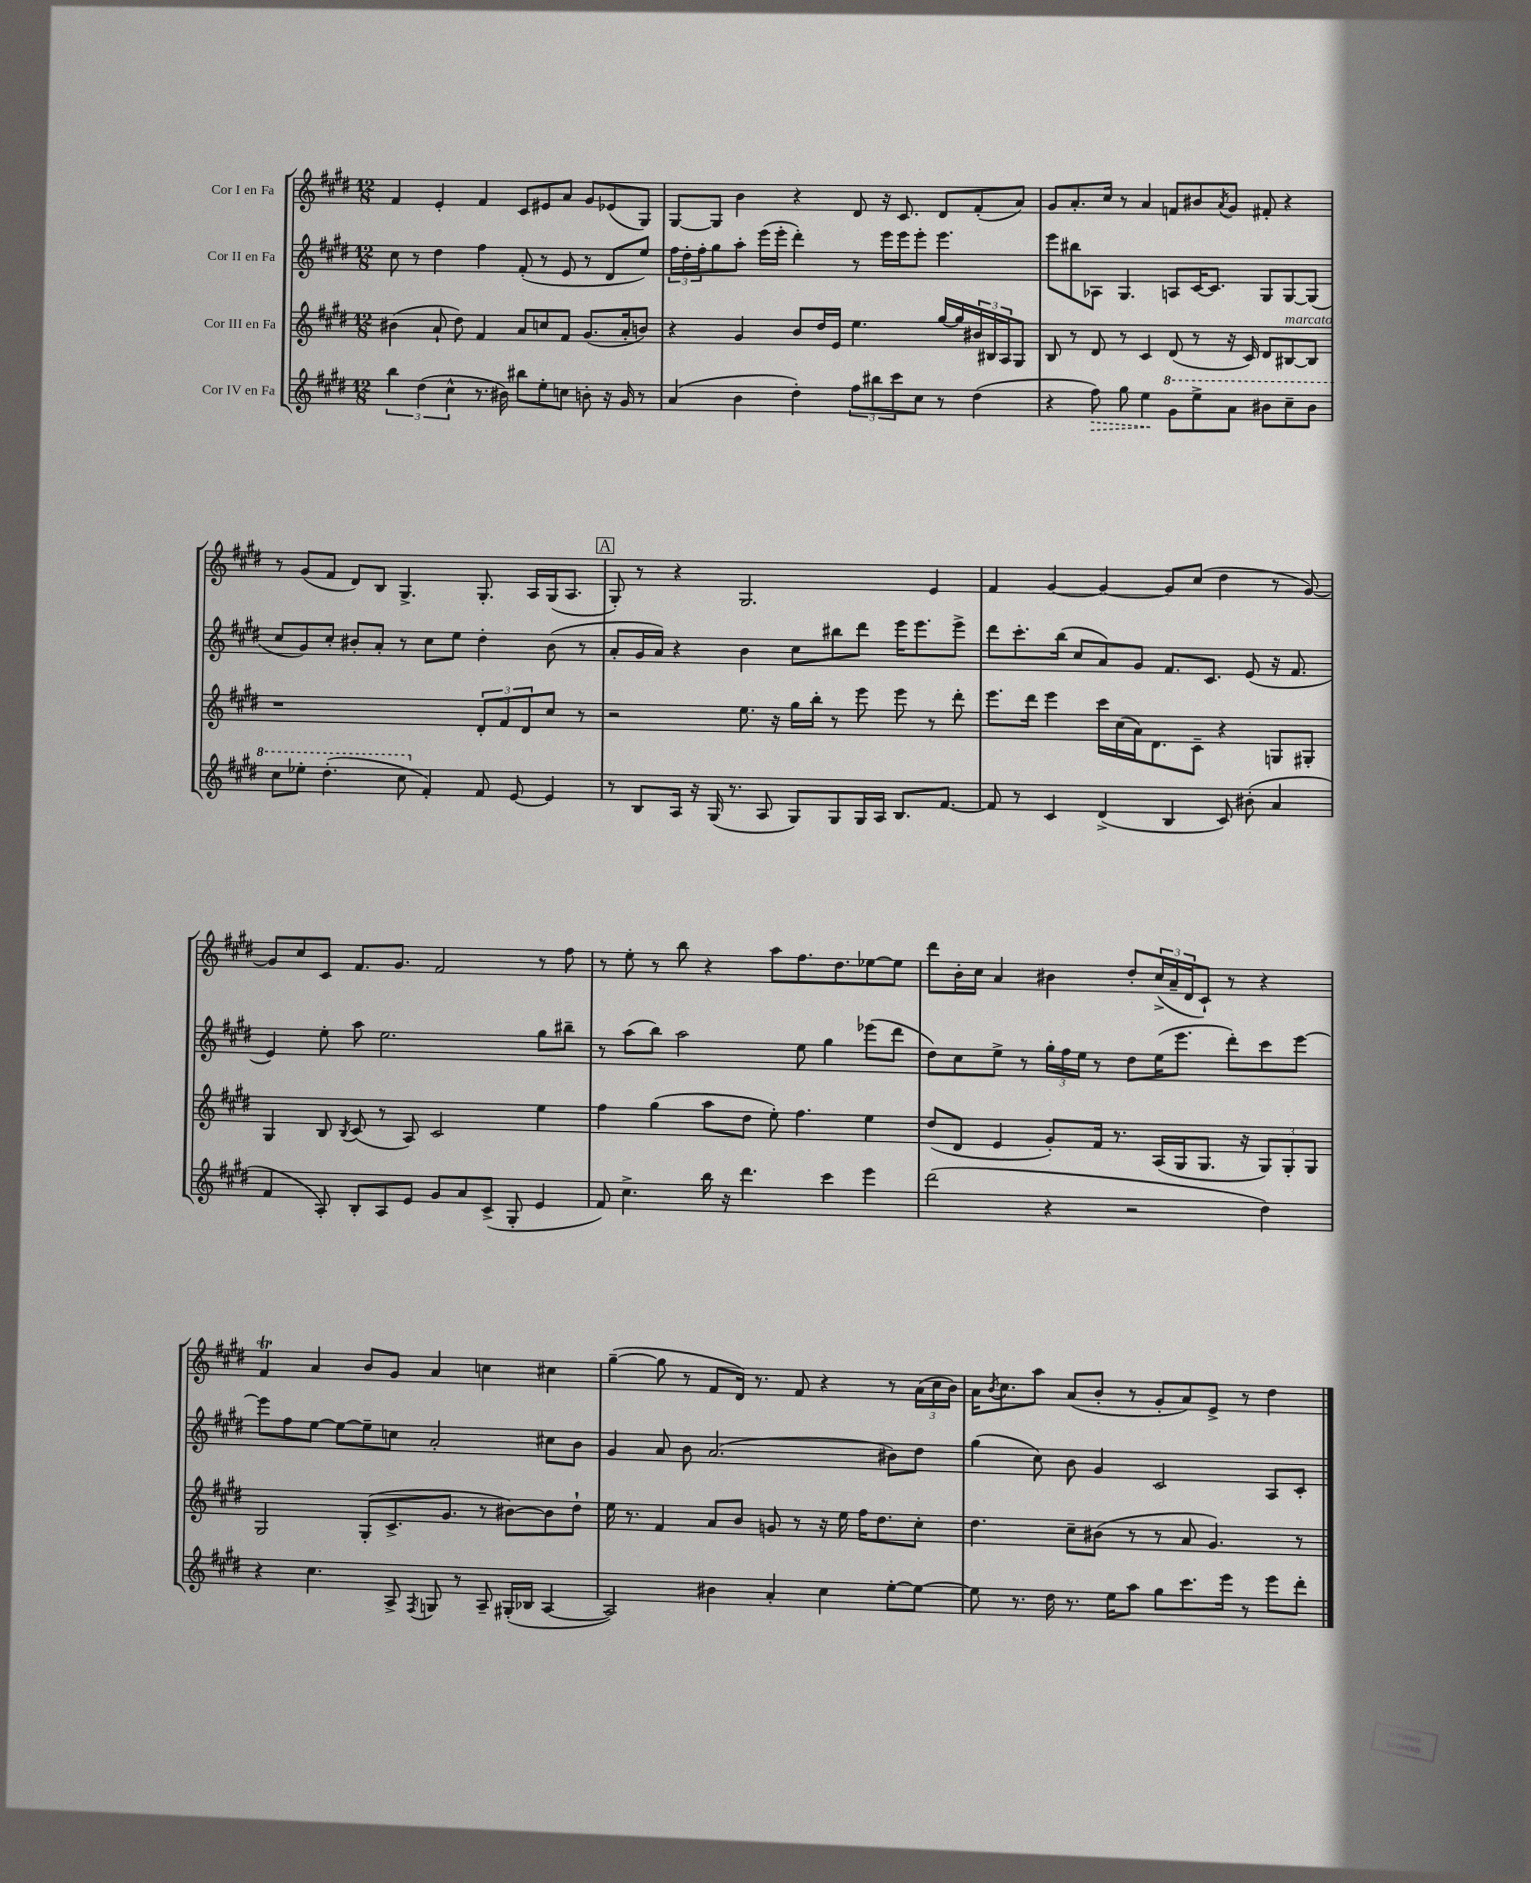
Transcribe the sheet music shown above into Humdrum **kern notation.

**kern	**kern	**kern	**kern
*staff4	*staff3	*staff2	*staff1
*clefG2	*clefG2	*clefG2	*clefG2
*k[f#c#g#d#]	*k[f#c#g#d#]	*k[f#c#g#d#]	*k[f#c#g#d#]
*M12/8	*M12/8	*M12/8	*M12/8
6bb\	(4b#\	8cc#\	4f#/
.	.	8r	.
(6dd#\	.	.	.
.	8a`/	4dd#\	4e'/
6cc#^^\	.	.	.
.	8dd#\)	.	.
8.r	4f#/	4ff#\	4f#/
16b#\)	.	.	.
8bb#\L	8a/L	(8f#'/	8c#/L
8ee'\	8cc/	8r	8e#/
8cc\J	8f#/J	8e/	8a/J
8b'\	(8.g#/L	8r	8g#/L
16r	.	8d#/L	(8e-/
16g#/	16a'/k	.	.
8r	8b/J)	8ee/J)	8G#/J)
=	=	=	=
(4a/	4r	24ff#\LL	[8G#/L
.	.	24dd#'\	.
.	.	24ff#'\J	.
.	.	8gg#\	8G#/]J
4b\	4g#/	8aa'\J	4b\
.	.	(16eee\LL	.
.	.	16eee'\JJ	.
4dd#'\)	8b/L	4ddd#'\)	4r
.	16dd#/L	.	.
.	16e/JJ	.	.
12ff#\L	4.ee\	8r	8d#/
12bb#\	.	.	.
.	.	16eee\LL	16r
12ccc#\	.	.	.
.	.	16eee\J	8.c#/
8cc#\J	.	8eee'\J	.
8r	[16gg#/LL	4.eee\	8d#/L
.	16gg#/]	.	.
(4dd#\	24b#/	.	(8f#'/
.	24B#/	.	.
.	24A/J	.	.
.	8G#/J	.	8a/J)
=	=	=	=
4r	8B/	8eee\L	8g#/L
.	8r	8bb#\	8.a'/
8ff#\)	8d#/	8A-\J	.
.	.	.	16cc#/Jk
8gg#\	8r	4.G#/	8r
4ee\	4c#/	.	4a/
8gg#\L	(8d#/	8A/L	8f/L
8eee^\	8r	[16c#/K	8b#/
.	.	8.c#/]J	.
.	.	.	8qa/
8aa\J	16r	.	8g#/J
.	16c#/)	.	.
8bb#\L	8d#/L	8G#/L	8f#'/
8ccc#~\	[8B#/	[8G#/	4r
8bb#\J	8B#/]J	(8G#/]J	.
=	=	=	=
8ccc#\L	1r	8cc#/L	8r
8eee-'\J	.	8g#/)	(8g#/L
(4.ddd#'\	.	8cc#'/J	8f#/J
.	.	8b#'/L	8d#/L)
.	.	8a'/J	8B/J
8ccc#\	.	8r	4.G#^/
4f#'/)	.	8cc#\L	.
.	.	8ee\J	.
8f#/	12d#'/L	4dd#'\	8.G#'/
.	12f#/	.	.
[8e/	.	.	.
.	12d#/	.	.
.	.	.	16A/LL
4e/]	8cc#/J	(8b#\	(16G#/J
.	.	.	8.A/J
.	8r	8r	.
=	=	=	=
8r	2r	8a'/L	8G#'/)
8B/L	.	16g#/L	8r
.	.	16a/JJ)	.
16A/Jk	.	4r	4r
16r	.	.	.
(16G#/	.	.	.
8.r	.	.	.
.	8.ee\	4b\	2.G#/
8A/	.	.	.
.	16r	.	.
8G#/L)	16gg#\LL	8cc#\L	.
.	16bb'\JJ	.	.
8G#/	8r	8bb#\	.
16G#/L	8eee\	8ddd#\J	.
16A/JJ	.	.	.
8.B/L	8eee\	16eee\LK	.
.	.	8.eee\	.
.	8r	.	4e/
[8.f#/J	.	.	.
.	8ddd#'\	8eee^\J	.
=	=	=	=
8f#/]	8.eee\L	8ddd#\L	4f#/
8r	.	8.ccc#'\	.
.	16ddd#\Jk	.	.
4c#/	4eee\	.	[4g#/
.	.	(16bb\Jk	.
.	.	8cc#/L	.
(4d#^/	16ccc#\LL	8a/)	4g#/_
.	(16cc#\	.	.
.	16a\J)	8g#/J	.
.	8.d#\	.	.
4B/	.	8.f#/L	8g#/]L
.	8c#~\J	.	(8cc#/J
.	.	8.c#/J	.
8c#/)	4r	.	4dd#\
(8b#'\	.	(8e/	.
4a/	8G/L	16r	8r
.	.	8.f#/	.
.	8G#'/J	.	[8g#/)
=	=	=	=
4f#/	4G#/	4e/)	8g#/]L
.	.	.	8cc#/
8A'/)	8B/	8ee'\	8c#/J
.	8qB/	.	.
8B'/L	(8c#/	8aa\	8.f#/L
8A/	8r	2.ee\	.
.	.	.	8.g#/J
8e/J	8A/)	.	.
8g#/L	2c#/	.	2f#/
8a/	.	.	.
(8c#^/J	.	.	.
8G#'/	.	.	.
4e/	4ee\	8gg#\L	8r
.	.	8bb#~\J	8ff#\
=	=	=	=
8f#/)	4ff#\	8r	8r
4.cc#^\	.	(8aa\L	8ee'\
.	(4gg#\	8bb\J)	8r
.	.	2aa\	8bb\
16bb\	8aa\L	.	4r
16r	.	.	.
4.ddd#\	8dd#\J	.	.
.	8ee'\)	.	8aa\L
.	4.ff#\	8ee\	8.ff#\
4ccc#\	.	4gg#\	.
.	.	.	8.dd#\
4eee\	4ee\	(8eee-\L	[8ee-\
.	.	8ddd#\J	8ee-\]J
=	=	=	=
(2ddd#\	(8dd#/L	8dd#\L)	8ddd#\L
.	8d#/J	8cc#\	16b'\L
.	.	.	16cc#\JJ
.	4e/	8ee^\J	4a/
.	.	8r	.
4r	8g#'/L)	24gg#'\LL	4b#\
.	.	24ff#\	.
.	.	24ee\JJ	.
.	16f#/Jk	8r	.
.	8.r	.	.
2r	.	8dd#\L	8dd#'/L
.	(16A/LL	(16ee\K	(24cc#^/L
.	.	.	24a~/
.	16G#/J	8.eee\J	.
.	.	.	24d#/J
.	8.G#/J	.	8c#`/J)
.	.	8ddd#'\L)	8r
.	16r	.	.
4dd#\)	12G#/L)	8ccc#\	4r
.	12G#'/	.	.
.	.	[8eee\J	.
.	12G#/J	.	.
=	=	=	=
4r	2G#/	8eee\]L	4f#/
.	.	8ff#\	.
4.cc#\	.	[8ee\J	4a/
.	.	8ee\_L	.
.	(8G#'/L	8ee~\]	8b/L
8A^/	8.c#^/	8cc\J	8g#/J
8qF#/	.	.	.
8G/	.	2a'/	4a/
.	8.g#/J	.	.
8r	.	.	.
8A~/	8r	.	4cc\
(16G#'/LL	[8b#\L)	.	.
16B-/JJ	.	.	.
[4A/	8b#\]	8cc#\L	4cc#\
.	8dd#`\J	8b\J	.
=	=	=	=
2A/])	16ee\	4g#/	([4gg#~\
.	8.r	.	.
.	4f#/	8a/	8gg#\]
.	.	8b\	8r
4b#\	8a/L	(2.a/	8f#/L
.	8b/J	.	16d#/Jk)
.	.	.	8.r
4a'/	8g/	.	.
.	8r	.	8f#/
4cc#\	16r	.	4r
.	16ee\	.	.
.	16ff#\LK	.	.
.	8.dd#\	.	.
[8ee'\L	.	8b#\L)	8r
8ee\_J	8cc#'\J	8dd#\J	(24a\LL
.	.	.	24cc#\
.	.	.	24b\JJ)
=	=	=	=
8ee\]	4.dd#\	(4gg#\	16a\LK
.	.	.	8qb/
.	.	.	8.cc#\
8.r	.	.	.
.	.	8cc#\)	8aa\J
16dd#\	.	.	.
8.r	8cc#~\L	8b\	(8a/L
.	(8b#\J	4g#/	8b'/J
16ee\LK	.	.	.
8aa\J	8r	.	8r
8gg#\L	8r	2c#/	8g#'/L
8.ccc#\	8a/	.	8a/)
.	4.g#/)	.	8e^/J
16eee\Jk	.	.	.
8r	.	.	8r
8eee\L	.	8A/L	4dd#\
8ddd#'\J	8r	8c#'/J	.
==	==	==	==
*-	*-	*-	*-
